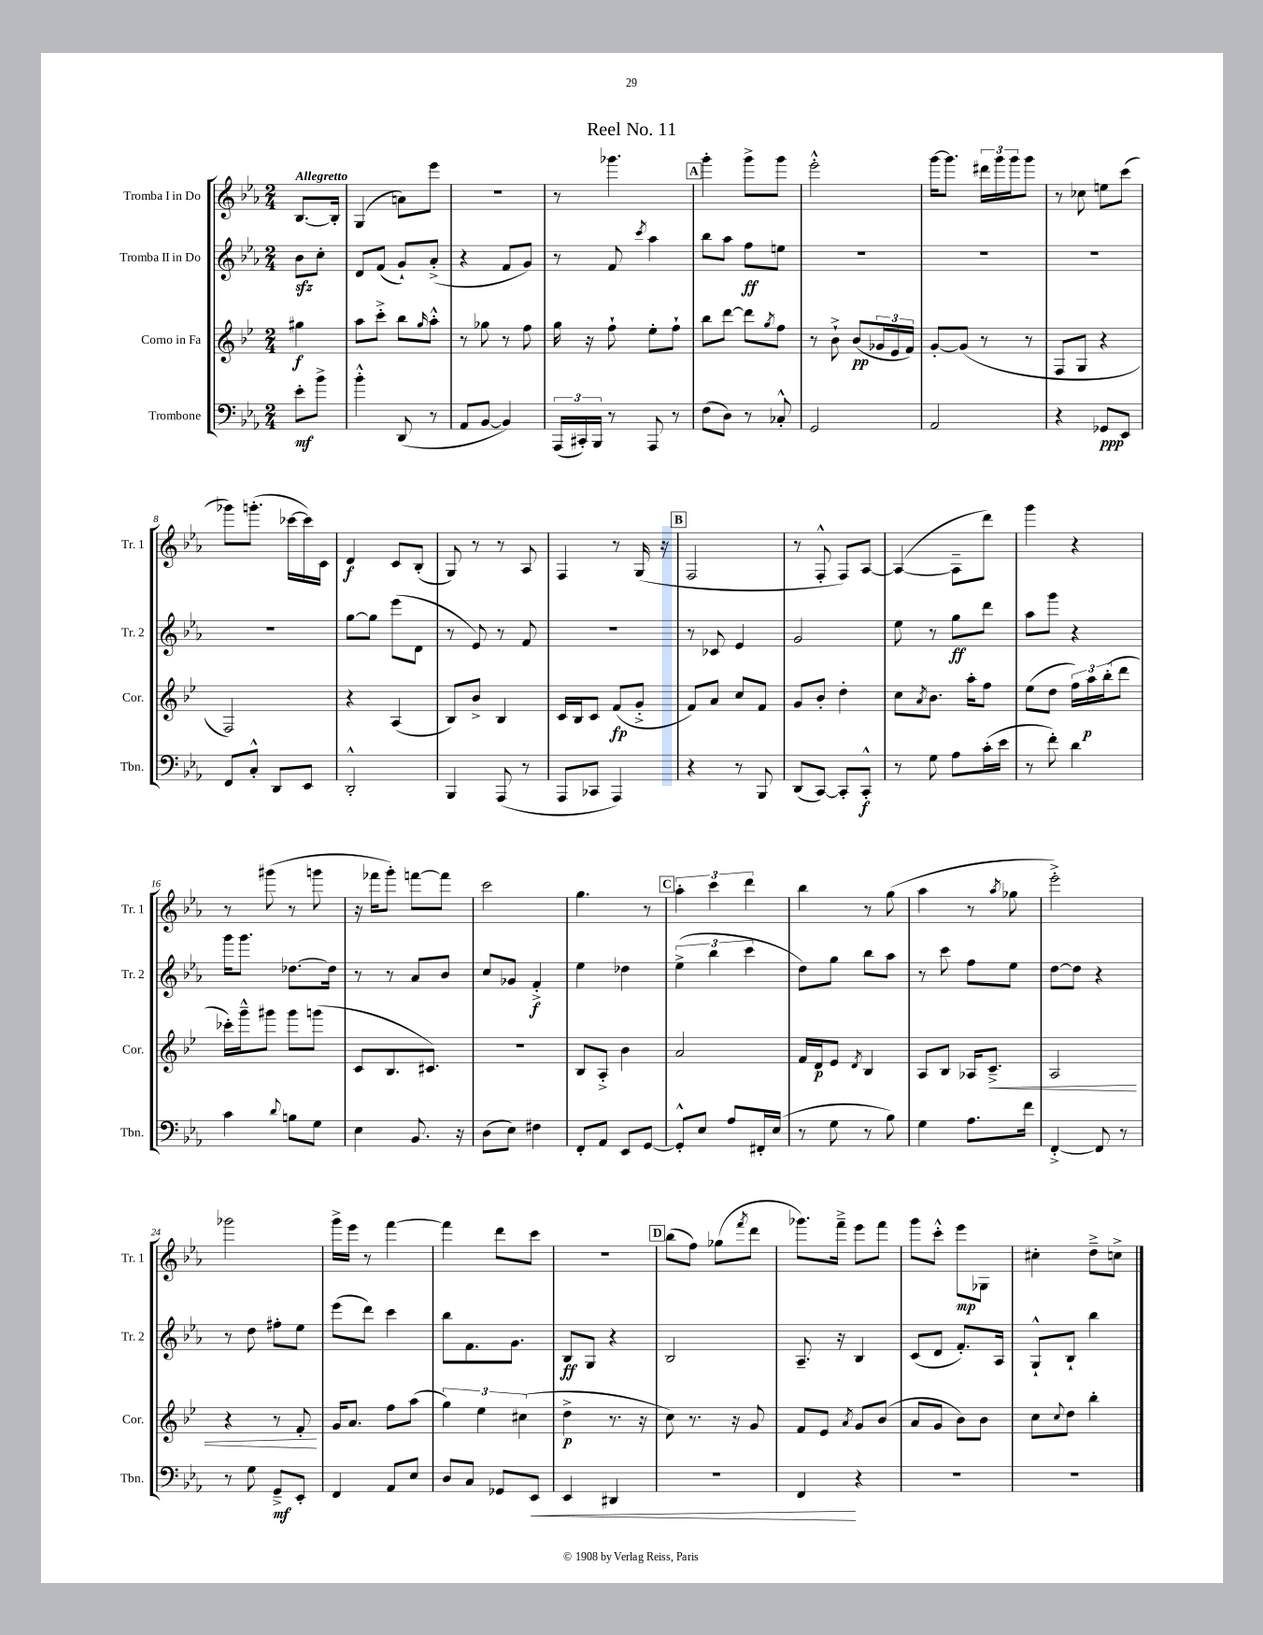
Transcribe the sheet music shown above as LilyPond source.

\header { title = "Reel No. 11" }
<<
\new StaffGroup <<
\new Staff = "s0" \with { instrumentName = "Tromba I in Do" shortInstrumentName = "Tr. 1" } {
    \clef treble \key ees \major \numericTimeSignature \time 2/4 \partial 4 \tempo "Allegretto"
    bes8.~ bes16-. |
    g4( a'8) ees'''8 |
    R2 |
    r8 ges'''4. |
    \mark \markup { \box "A" } g'''4-. g'''8-> g'''8 |
    ees'''2-.-^ |
    g'''16~ g'''8. \tuplet 3/2 { dis'''16 g'''16 g'''16 } g'''8 |
    r8 ces''8 e''8 c'''8( |
    ges'''8) g'''8.-.( ces'''16~ ces'''16) c'16 |
    d'4\f c'8 bes8-.( |
    g8) r8 r8 aes8 |
    f4 r8 g16( r16 |
    \mark \markup { \box "B" } f2 |
    r8 f8-.-^ f8) aes8~ |
    aes4~( aes8-- d'''8) |
    g'''4 r4 |
    r8 gis'''8( r8 g'''8 |
    r16 fes'''16 g'''8-.) f'''8~ f'''8 |
    c'''2 |
    g''4. r8 |
    \mark \markup { \box "C" } \tuplet 3/2 { aes''4-. c'''4 d'''4 } |
    bes''4 r8 g''8( |
    aes''4 r8 \acciaccatura { aes''8 } ges''8 |
    ees'''2-.->) |
    ges'''2 |
    g'''16-> ees'''16 r8 f'''4~ |
    f'''4 d'''8 c'''8 |
    R2 |
    \mark \markup { \box "D" } bes''8( f''8) ges''8( \acciaccatura { f'''8 } d'''8 |
    ges'''8.) f'''16---> ees'''8 f'''8 |
    g'''8 c'''8-.-^ ees'''8\mp ges8 |
    cis''4-. d''8---> c''8-> \bar "|." |
}
\new Staff = "s1" \with { instrumentName = "Tromba II in Do" shortInstrumentName = "Tr. 2" } {
    \clef treble \key ees \major \numericTimeSignature \time 2/4 \partial 4
    bes'8\sfz c''8-. |
    d'8 f'8( g'8-!) aes'8-.->( |
    r4 f'8 g'8) |
    r8 f'8 \acciaccatura { c'''8 } aes''4 |
    \mark \markup { \box "A" } bes''8 aes''8 f''8\ff e''8 |
    R2 |
    R2 |
    R2 |
    R2 |
    g''8~ g''8 ees'''8( d'8 |
    r8 ees'8) r8 f'8 |
    r2 |
    \mark \markup { \box "B" } r8 ces'8 ees'4 |
    g'2 |
    ees''8 r8 g''8\ff d'''8 |
    aes''8 g'''8 r4 |
    g'''16 g'''8. des''8.~ des''16 |
    r8 r8 aes'8 bes'8 |
    c''8 ges'8 f'4-.->\f |
    ees''4 des''4 |
    \mark \markup { \box "C" } \tuplet 3/2 { ees''4->( bes''4 c'''4 } |
    d''8) g''8 bes''8 aes''8 |
    r8 c'''8 f''8 ees''8 |
    d''8~ d''8 r4 |
    r8 d''8 fis''8-. ees''8 |
    ees'''8( d'''8) c'''4 |
    bes''8 f'8. g'8. |
    bes8\ff g8 r4 |
    \mark \markup { \box "D" } bes2 |
    aes8.-- r16 bes4 |
    c'8( d'8 f'8.-.) aes16 |
    g8-!-^ bes8-! bes''4 \bar "|." |
}
\new Staff = "s2" \with { instrumentName = "Corno in Fa" shortInstrumentName = "Cor." } {
    \clef treble \key bes \major \numericTimeSignature \time 2/4 \partial 4
    gis''4\f |
    a''8 c'''8-.-> bes''8 \grace { g''16 } a''8-.-^ |
    r8 ges''8 r8 f''8 |
    g''16 r16 f''8-! ees''8-. f''8-! |
    \mark \markup { \box "A" } bes''8 d'''8~ d'''8 \acciaccatura { g''8 } f''8 |
    r8 bes'8-!-> bes'8\pp( \tuplet 3/2 { ges'16 ees'16 f'16) } |
    g'8~-. g'8( r8 r8 |
    f8 g8 r4 |
    f2) |
    r4 a4( |
    bes8) bes'8-> bes4 |
    c'16 bes16 c'8 f'8\fp( g'8-.-> |
    \mark \markup { \box "B" } f'8) a'8 c''8 f'8 |
    g'8 bes'8-. d''4-. |
    c''8 \acciaccatura { a'8 } bes'8. a''16-. f''8 |
    ees''8( d''8 \tuplet 3/2 { f''16) a''16\p bes''16-.( } d'''8 |
    ces'''16-.) g'''16---^ gis'''8 gis'''8 g'''8( |
    c'8 bes8. cis'8.) |
    R2 |
    bes8 a8-.-> bes'4 |
    \mark \markup { \box "C" } a'2 |
    f'16 d'16\p ees'8 \acciaccatura { d'8 } bes4 |
    a8 bes8 aes16 c'8.--->\< |
    a2 |
    r4 r8 f'8-.\! |
    g'16 a'8. f''8 a''8( |
    \tuplet 3/2 { g''4) ees''4 cis''4( } |
    d''4->\p r8. r16 |
    \mark \markup { \box "D" } c''8) r8. r16 g'8 |
    f'8 ees'8 \acciaccatura { a'8 } g'8 bes'8( |
    a'8 g'8 bes'8) bes'8 |
    c''8 \appoggiatura { c''8 } d''8 bes''4-. \bar "|." |
}
\new Staff = "s3" \with { instrumentName = "Trombone" shortInstrumentName = "Tbn." } {
    \clef bass \key ees \major \numericTimeSignature \time 2/4 \partial 4
    ees'8-.\mf bes'8-> |
    bes'4-.-^ d,8( r8 |
    aes,8 bes,8~ bes,4) |
    \tuplet 3/2 { aes,,16( cis,16-.) bes,,16 } r8 aes,,8 r8 |
    \mark \markup { \box "A" } f8( d8) r8 ces8-.-^ |
    g,2 |
    aes,2 |
    r4 ges,8\ppp ees,8 |
    f,8 c8-.-^ d,8 ees,8 |
    d,2-.-^ |
    bes,,4 aes,,8( r8 |
    aes,,8 ces,8 aes,,4) |
    \mark \markup { \box "B" } r4 r8 bes,,8 |
    d,8( c,8~) c,8-. c,8-.-^\f |
    r8 g8 aes8 c'16-.( ees'16 |
    r8 f'8-.) d'4 |
    c'4 \appoggiatura { d'8 } b8 g8 |
    ees4 bes,8. r16 |
    d8( ees8) fis4 |
    f,8-. aes,8 ees,8 g,8~ |
    \mark \markup { \box "C" } g,8-.-^ ees8 aes8 fis,16-. ees16( |
    r8 g8 r8 bes8) |
    g4 aes8. f'16 |
    f,4~-.-> f,8 r8 |
    r8 g8 g,8--->\mf ees,8-. |
    f,4 aes,8 ees8 |
    d8 c8 ges,8 ees,8\< |
    ees,4 dis,4 |
    \mark \markup { \box "D" } r2 |
    f,4\! r4 |
    r2 |
    r2 \bar "|." |
}
>>
>>
